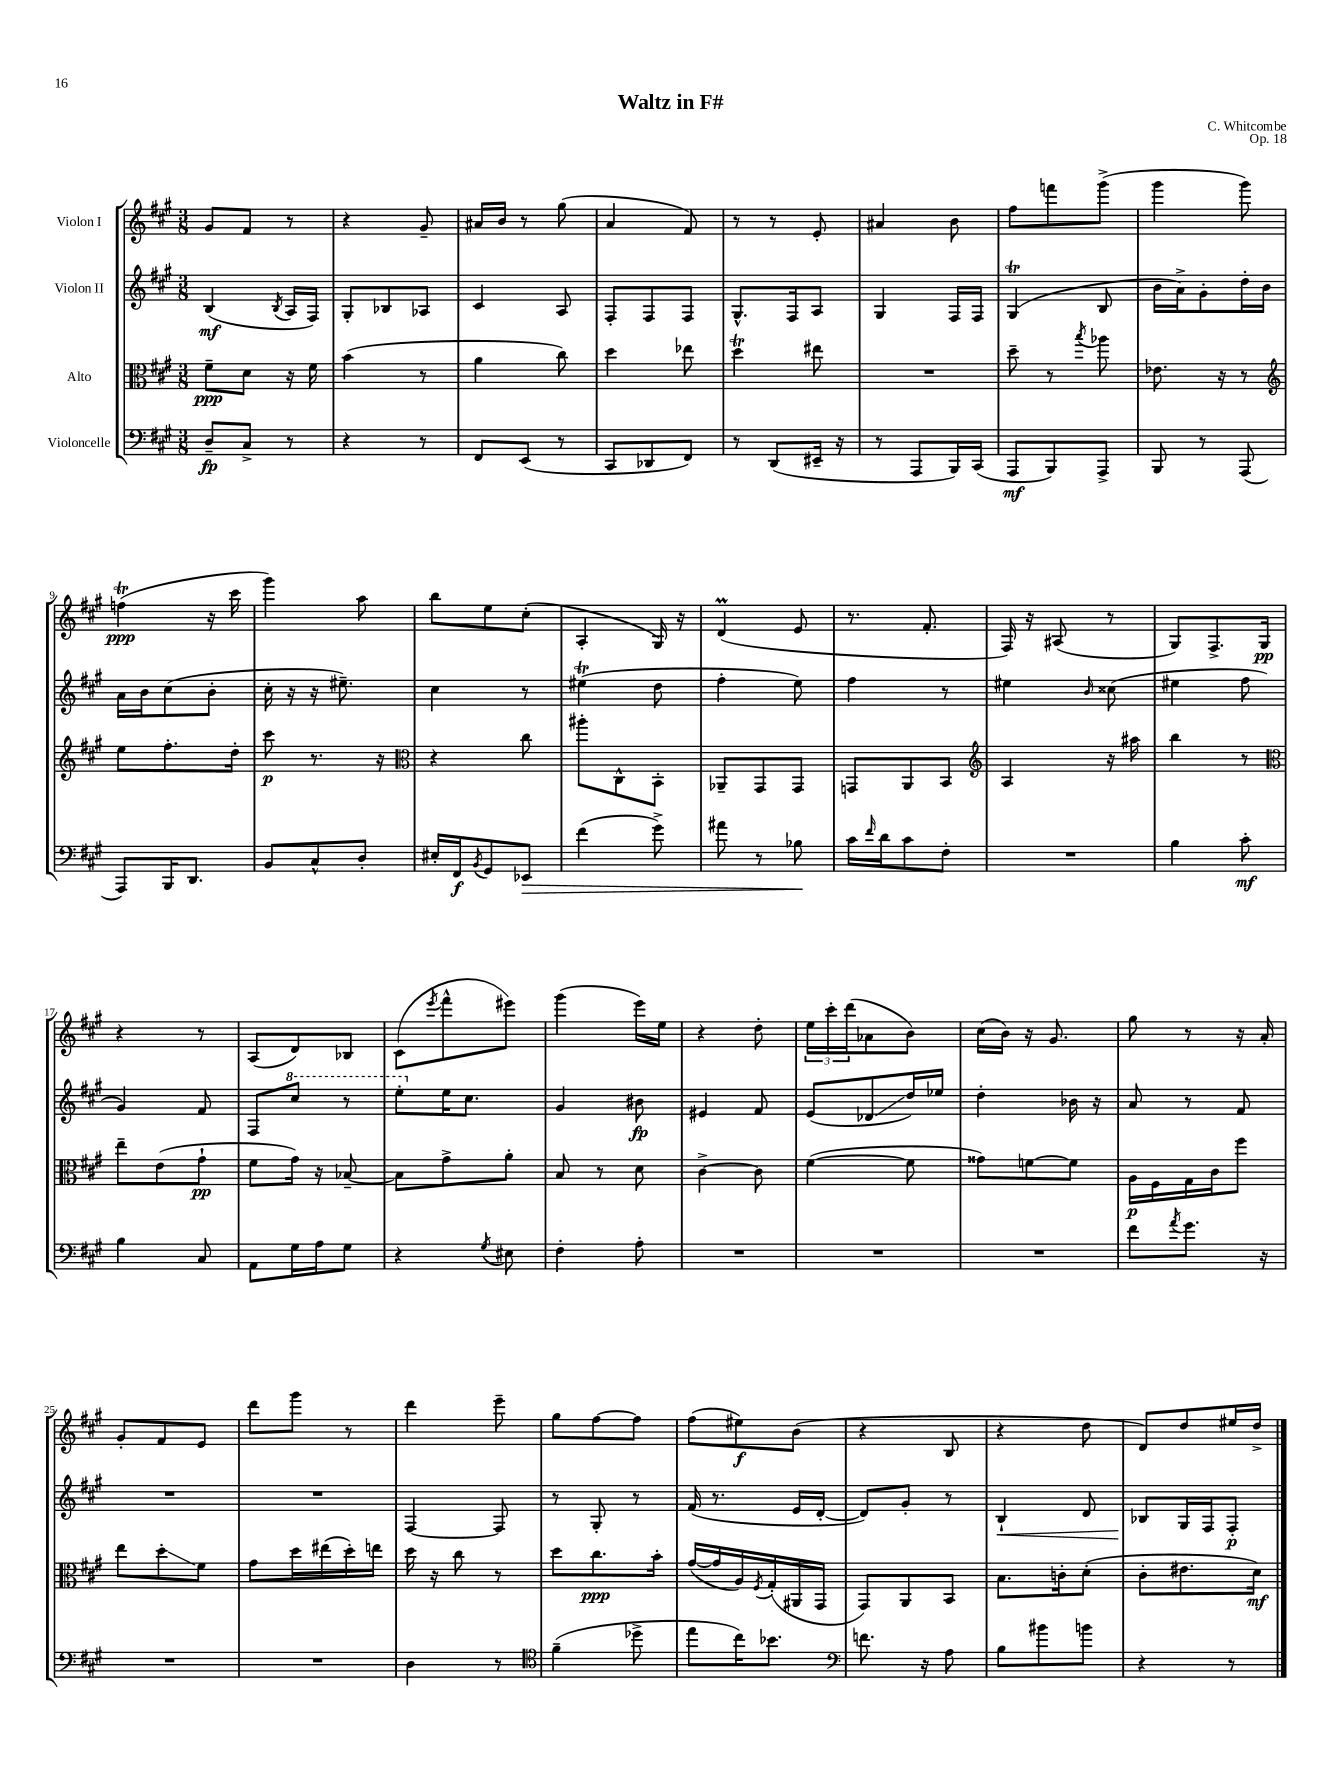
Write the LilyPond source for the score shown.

\header { title = "Waltz in F#" composer = "C. Whitcombe" opus = "Op. 18" }
<<
\new StaffGroup <<
\new Staff = "s0" \with { instrumentName = "Violon I" } {
    \clef treble \key a \major \numericTimeSignature \time 3/8
    gis'8 fis'8 r8 |
    r4 gis'8-- |
    ais'16 b'16 r8 gis''8( |
    a'4 fis'8) |
    r8 r8 e'8-. |
    ais'4 b'8 |
    fis''8 f'''8 gis'''8->( |
    gis'''4 gis'''8) |
    f''4\trill\ppp( r16 cis'''16 |
    gis'''4) a''8 |
    b''8 e''8 cis''8-.( |
    a4-. gis16) r16 |
    d'4\prall( e'8 |
    r8. fis'8.-. |
    fis16) r16 ais8( r8 |
    gis8) fis8.-> gis16\pp |
    r4 r8 |
    a8( d'8) bes8 |
    cis'8( \acciaccatura { e'''8 } fis'''8-^ eis'''8) |
    gis'''4( e'''16) e''16 |
    r4 d''8-. |
    \tuplet 3/2 { e''16 cis'''16-. d'''16( } aes'8 b'8) |
    cis''16( b'16) r16 gis'8. |
    gis''8 r8 r16 a'16-. |
    gis'8-. fis'8 e'8 |
    d'''8 gis'''8 r8 |
    d'''4 e'''8-- |
    gis''8 fis''8~ fis''8 |
    fis''8( eis''8\f) b'8( |
    r4 b8 |
    r4 d''8 |
    d'8) d''8 eis''16 d''16-> \bar "|." |
}
\new Staff = "s1" \with { instrumentName = "Violon II" } {
    \clef treble \key a \major \numericTimeSignature \time 3/8
    b4\mf( \acciaccatura { b8 } a16 fis16) |
    gis8-. bes8 aes8 |
    cis'4 a8 |
    fis8-. fis8 fis8 |
    gis8.-^ fis16 a8 |
    gis4 fis16 fis16 |
    gis4\trill( b8 |
    b'16 a'16->) gis'8-. d''16-. b'16 |
    a'16 b'16 cis''8( b'8-. |
    cis''16-. r16 r16 eis''8.--) |
    cis''4 r8 |
    eis''4\trill( d''8 |
    fis''4-. e''8) |
    fis''4 r8 |
    eis''4 \grace { b'16 } cisis''8( |
    eis''4 fis''8 |
    gis'4) fis'8 |
    fis8 \ottava #1 cis'''8 r8 |
    e'''8-. \ottava #0 e''16 cis''8. |
    gis'4 bis'8\fp |
    eis'4 fis'8 |
    e'8( des'8\glissando d''16) ees''16 |
    d''4-. bes'16 r16 |
    a'8 r8 fis'8 |
    R4. |
    R4. |
    fis4~ fis8 |
    r8 gis8-. r8 |
    fis'16( r8. e'16 d'16~-. |
    d'8) gis'8-. r8 |
    b4-!\< d'8 |
    bes8\! gis16 fis16 fis8-.\p \bar "|." |
}
\new Staff = "s2" \with { instrumentName = "Alto" } {
    \clef alto \key a \major \numericTimeSignature \time 3/8
    fis'8--\ppp d'8 r16 fis'16 |
    b'4( r8 |
    a'4 cis''8) |
    d''4 ees''8 |
    d''4\trill eis''8 |
    R4. |
    d''8-- r8 \acciaccatura { b''8 } aes''8 |
    ees'8. r16 r8 |
    \clef treble e''8 fis''8.-. d''16-. |
    cis'''8\p r8. r16 |
    \clef alto r4 cis''8 |
    ais''8-. cis8-^ b,8-. |
    aes,8-- gis,8 gis,8 |
    g,8 a,8 b,8 |
    \clef treble a4 r16 ais''16 |
    b''4 r8 |
    \clef alto e''8-- e'8( gis'8-!\pp |
    fis'8 gis'16) r16 bes8~-- |
    bes8 gis'8-> a'8-. |
    b8 r8 d'8 |
    cis'4~-> cis'8 |
    fis'4~( fis'8 |
    gisis'8) f'8~ f'8 |
    a16\p fis16 gis16 cis'16 fis''8 |
    e''8 d''8-.\glissando fis'8 |
    gis'8 d''16 eis''16( d''16-.) e''16 |
    d''16 r16 cis''8 r8 |
    d''8 cis''8.\ppp b'16-. |
    gis'16~( gis'16 a16) \acciaccatura { fis8 } gis16-.( ais,16 gis,16 |
    gis,8) a,8 b,8 |
    b8. c'16-. d'8-.( |
    cis'8-. eis'8. d'16\mf) \bar "|." |
}
\new Staff = "s3" \with { instrumentName = "Violoncelle" } {
    \clef bass \key a \major \numericTimeSignature \time 3/8
    d8--\fp cis8-> r8 |
    r4 r8 |
    fis,8 e,8( r8 |
    cis,8 des,8 fis,8) |
    r8 d,8( eis,16-- r16 |
    r8 a,,8 b,,16) cis,16( |
    a,,8\mf b,,8) a,,8-> |
    b,,8 r8 a,,8( |
    a,,8) b,,16 d,8. |
    b,8 cis8-^ d8-. |
    eis16-. fis,16\f \acciaccatura { b,8 } gis,8 ees,8\> |
    fis'4( gis'8->) |
    ais'8 r8 bes8\! |
    cis'16 \grace { fis'16 } d'16 cis'8 fis8-. |
    R4. |
    b4 cis'8-.\mf |
    b4 cis8 |
    a,8 gis16 a16 gis8 |
    r4 \acciaccatura { gis8 } eis8 |
    fis4-. a8-. |
    R4. |
    R4. |
    R4. |
    fis'8 \acciaccatura { a'8 } gis'8. r16 |
    R4. |
    R4. |
    d4 r8 |
    \clef tenor fis'4--( des''8-> |
    e''8 cis''16) bes'8. |
    \clef bass f'8. r16 a8 |
    b8 bis'8 b'8 |
    r4 r8 \bar "|." |
}
>>
>>
